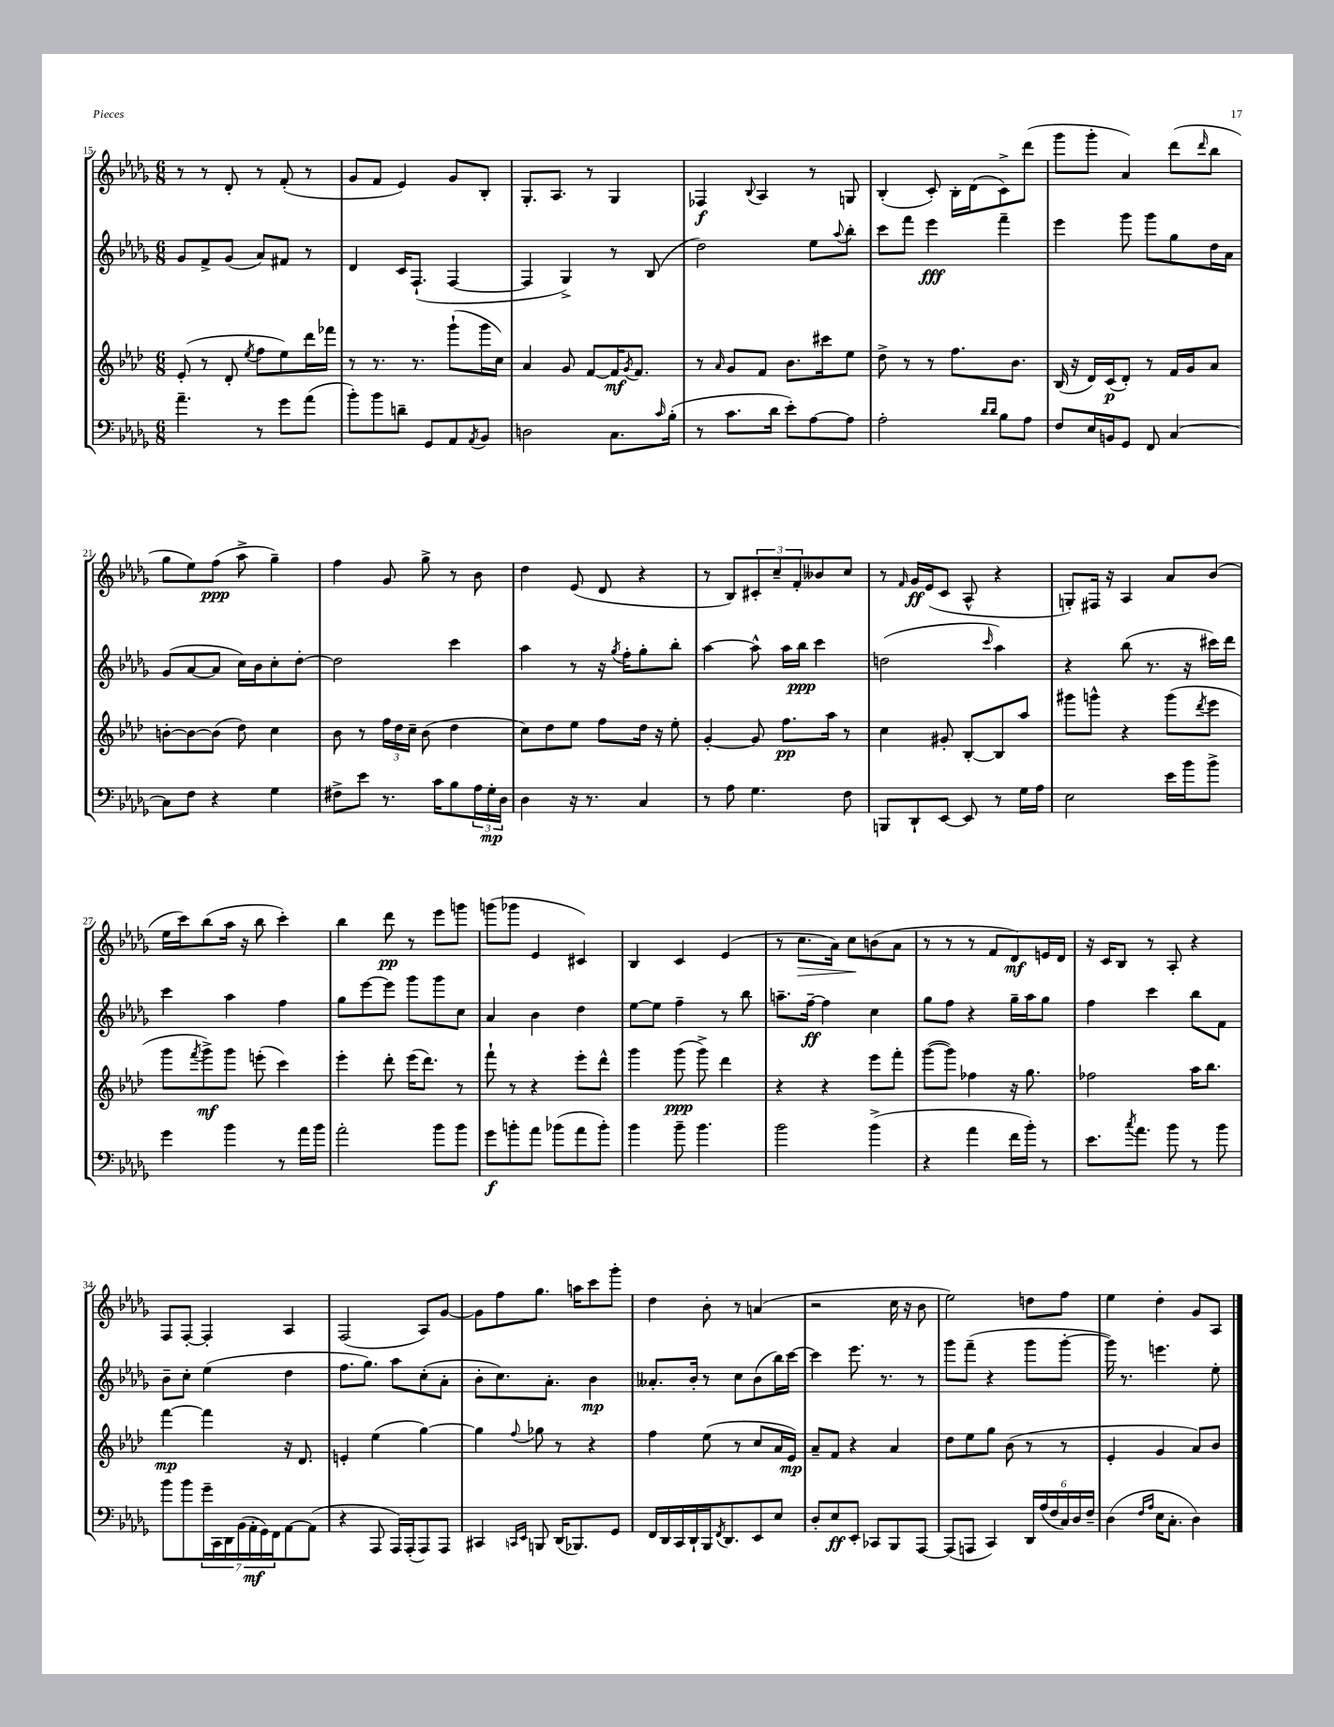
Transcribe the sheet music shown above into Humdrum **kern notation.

**kern	**kern	**kern	**kern
*staff4	*staff3	*staff2	*staff1
*clefF4	*clefG2	*clefG2	*clefG2
*k[b-e-a-d-g-]	*k[b-e-a-d-]	*k[b-e-a-d-g-]	*k[b-e-a-d-g-]
*M6/8	*M6/8	*M6/8	*M6/8
4.a-~	(8e-'	8g-	8r
.	8r	8f^	8r
.	8d-'	(8g-	8d-'
.	8qee-	.	.
8r	8ff	8a-)	8r
8g-	8ee-)	8f#	(8f'
(8a-	16ddd-	8r	8r
.	16fff-	.	.
=	=	=	=
8b-')	8r	4d-	8g-
8b-	8.r	.	8f
8d~	.	16c	4e-)
.	8.r	(8.F`	.
8GG-	.	.	.
8AA-	(8ggg`	[4F	8g-
8qAA-	.	.	.
8BB-	16ggg	.	8B-'
.	16cc)	.	.
=	=	=	=
2D	4a-	4F]	8.G-'
.	.	.	8.A-
.	8g	4G-^)	.
.	[8f	.	8r
8.C	16f]	8r	4G-
.	8qg	.	.
.	8.f	.	.
.	.	(8B-	.
16qqc	.	.	.
(16B-'	.	.	.
=	=	=	=
8r	8r	2dd-)	4F-
.	16qqa-	.	.
8.c	8g	.	.
.	.	.	8qqB-
.	8f	.	4A-
16d-	.	.	.
8e-')	8.b-	.	.
[8A-	.	8ee-	8r
.	16ccc#	.	.
.	.	8qqaa-	.
8A-]	8ee-	8bb-'	8G
=	=	=	=
2A-'	8dd-^	8ccc	(4B-'
.	8r	8fff	.
.	8r	4eee-	8c')
.	8.ff	.	16B-'
.	.	.	(16d-
16qqd-	.	.	.
16qqd-	.	.	.
8B-	.	4fff~	8c^)
.	8.b-	.	.
8A-	.	.	(8ddd-
=	=	=	=
8F	(16B-	4eee-	8ggg-
.	16r	.	.
16E-	16d-)	.	8ggg-'
16BB	(16c	.	.
8GG-	8d-')	8ggg-	4a-)
8FF	8r	8ggg-	.
[4C	16f	8gg-	(8ddd-
.	16g	.	.
.	.	.	16qqddd-
.	8a-	16dd-	8bb-
.	.	16a-	.
=	=	=	=
8C]	[8b'	(8g-	8gg-
8F	8b_	[8a-	8ee-)
4r	(8b]	8a-]	(8ff
.	8dd-)	16cc)	8aa-^
.	.	16b-	.
4G-	4cc	8cc'	4gg-~)
.	.	[8dd-'	.
=	=	=	=
8F#^	8b-	2dd-]	4ff
8e-	8r	.	.
8.r	24ff	.	8g-
.	24dd-	.	.
.	24cc~	.	.
.	(8b-	.	8gg-^
16c	.	.	.
8B-	4dd-	4ccc	8r
24A-	.	.	8b-
24G-'	.	.	.
24D-	.	.	.
=	=	=	=
4D-	8cc)	4aa-	4dd-
.	8dd-	.	.
16r	8ee-	8r	(8e-
8.r	.	.	.
.	8ff	16r	8d-
.	.	8qgg-	.
.	.	16ff'	.
4C	16dd-	8gg-'	4r
.	16r	.	.
.	8ee-'	8bb-'	.
=	=	=	=
8r	[4g'	[4aa-	8r
8A-	.	.	8B-)
4.G-	8g]	8aa-^^]	12c#'
.	.	.	12cc~
.	8.ff	16aa-	.
.	.	.	12f'
.	.	16bb-	.
.	.	4ccc	8b--
.	16aa-	.	.
8F	8r	.	8cc
=	=	=	=
8BBB	4cc	(2dd	8r
.	.	.	16qqf
8DD-`	.	.	16g-
.	.	.	(16e-
[8EE-	8g#'	.	8c
8EE-]	[8B-'	.	8A-^^
.	.	16qqccc	.
8r	8B-]	4aa-)	4r
16G-	8aa-	.	.
16A-	.	.	.
=	=	=	=
2E-	8ggg#	4r	8G')
.	8ggg^^	.	16F#
.	.	.	16r
.	4r	(8bb-	4A-
.	.	8.r	.
16e-	(8ggg	.	8a-
16b-	.	16r	.
.	8qddd-	.	.
8b-^	8eee-	16ccc#)	(8b-
.	.	16ddd-	.
=	=	=	=
4g-	8ggg	4ccc	16ee-
.	.	.	16ccc)
.	8qfff	.	.
.	8ggg^)	.	(8bb-
4b-	8ggg	4aa-	16aa-
.	.	.	16r
.	(8eee'	.	8bb-
8r	4ccc)	4ff	4ccc')
16a-	.	.	.
16b-	.	.	.
=	=	=	=
2a-'	4eee-'	8gg-	4bb-
.	.	[8eee-	.
.	8ddd-'	8eee-]	8ddd-
.	(16eee-	8ggg-	8r
.	8.ddd-)	.	.
8b-	.	8ggg-	8eee-
8b-	8r	8cc	8ggg
=	=	=	=
8g-	8fff`	4a-	(8ggg
8b'	8r	.	8ggg-
8a-	4r	4b-	4e-
(8b-	.	.	.
8a-	8eee-'	4dd-	4c#)
8b-')	8ddd-^^	.	.
=	=	=	=
4b-	4ggg	[8ee-	4B-
.	.	8ee-]	.
8b-~	(8ggg	4ff~	4c
4.b-	8ggg^)	.	.
.	4ddd-	8r	(4e-
.	.	8bb-	.
=	=	=	=
2b-	4r	8.aa~	8r
.	.	.	8.cc
.	.	[16ff~	.
.	4r	4ff]	.
.	.	.	16a-)
.	.	.	8cc
(4b-^	8eee-	4cc	(8b
.	8fff'	.	8a-
=	=	=	=
4r	([8ggg	8gg-	8r
.	8ggg])	8ff	8r
4a-	4ff-	4r	8r
.	.	.	8f
16f	16r	16gg-~	8d-)
16b-')	8.gg	16aa-	.
8r	.	8gg-	16e
.	.	.	16d-
=	=	=	=
8.e-	2ff-	4ff	16r
.	.	.	16c
.	.	.	8B-
8qcc	.	.	.
8.a-	.	.	.
.	.	4ccc	8r
8b-	.	.	8A-'
8r	16aa-	8bb-	4r
.	8.bb-	.	.
8b-	.	8f	.
=	=	=	=
8b-	[4fff	8b-~	8F
8b-	.	8cc'	[8F'
28g-~	4fff]	(4ee-	4F']
28CC	.	.	.
28DD-	.	.	.
(28BB-	.	.	.
28AA-'	.	.	.
28GG-)	.	.	.
28FF	.	.	.
[8AA-	16r	4dd-	4A-
.	8.d-	.	.
(8AA-]	.	.	.
=	=	=	=
4r	4e'	8.ff	(2F
.	.	8.gg-)	.
8AAA-	(4ee-	.	.
16AAA-)	.	8aa-	.
(16AAA-'	.	.	.
8AAA-)	[4gg)	(8cc'	8A-)
8AAA-	.	8a-'	[8g-
=	=	=	=
4CC#	4gg]	8b-'	8g-]
.	.	8.cc)	8ff
16qqCC	.	.	.
16qqEE-	8qqff	.	.
8BBB	8gg-	.	8.gg-
.	.	8.a-'	.
(16DD-	8r	.	.
8.BBB-)	.	.	16aa
.	4r	4b-	8ccc
8GG-	.	.	8ggg-'
=	=	=	=
16FF	4ff	8.a--'	4dd-
16DD-	.	.	.
16CC	.	.	.
16DD-`	.	16b-'	.
16BBB-	(8ee-	8r	8b-'
8qFF	.	.	.
8.DD-	.	.	.
.	8r	8cc	8r
8EE-	8cc	(8b-	(4a
8E-	16a-	16bb-)	.
.	16e-)	[16ccc	.
=	=	=	=
8D-'	8a-~	4ccc]	2r
8E-	8f	.	.
8EE-'	4r	8.eee-	.
8CC-	.	.	.
.	.	8.r	.
8BBB-	4a-	.	16cc
.	.	.	16r
[8AAA-	.	8r	8b-
=	=	=	=
(8AAA-]	8dd-	8ggg-	2ee-)
8AAA	8ee-	(8fff~	.
4CC)	8gg	4r	.
.	(8b-	.	.
24DD-	8r	8ggg-	8dd
(24A-	.	.	.
24F	.	.	.
24C)	8r	[8ggg-'	8ff
24D-	.	.	.
24F~	.	.	.
=	=	=	=
(4D-	4e-'	16ggg-])	4ee-
.	.	8.r	.
16qqF	.	.	.
16qqA-	.	.	.
16E-	4g	4.eee	4dd-'
8.C'	.	.	.
4D-)	8a-)	.	8g-
.	8b-	8ee-'	8A-
==	==	==	==
*-	*-	*-	*-
